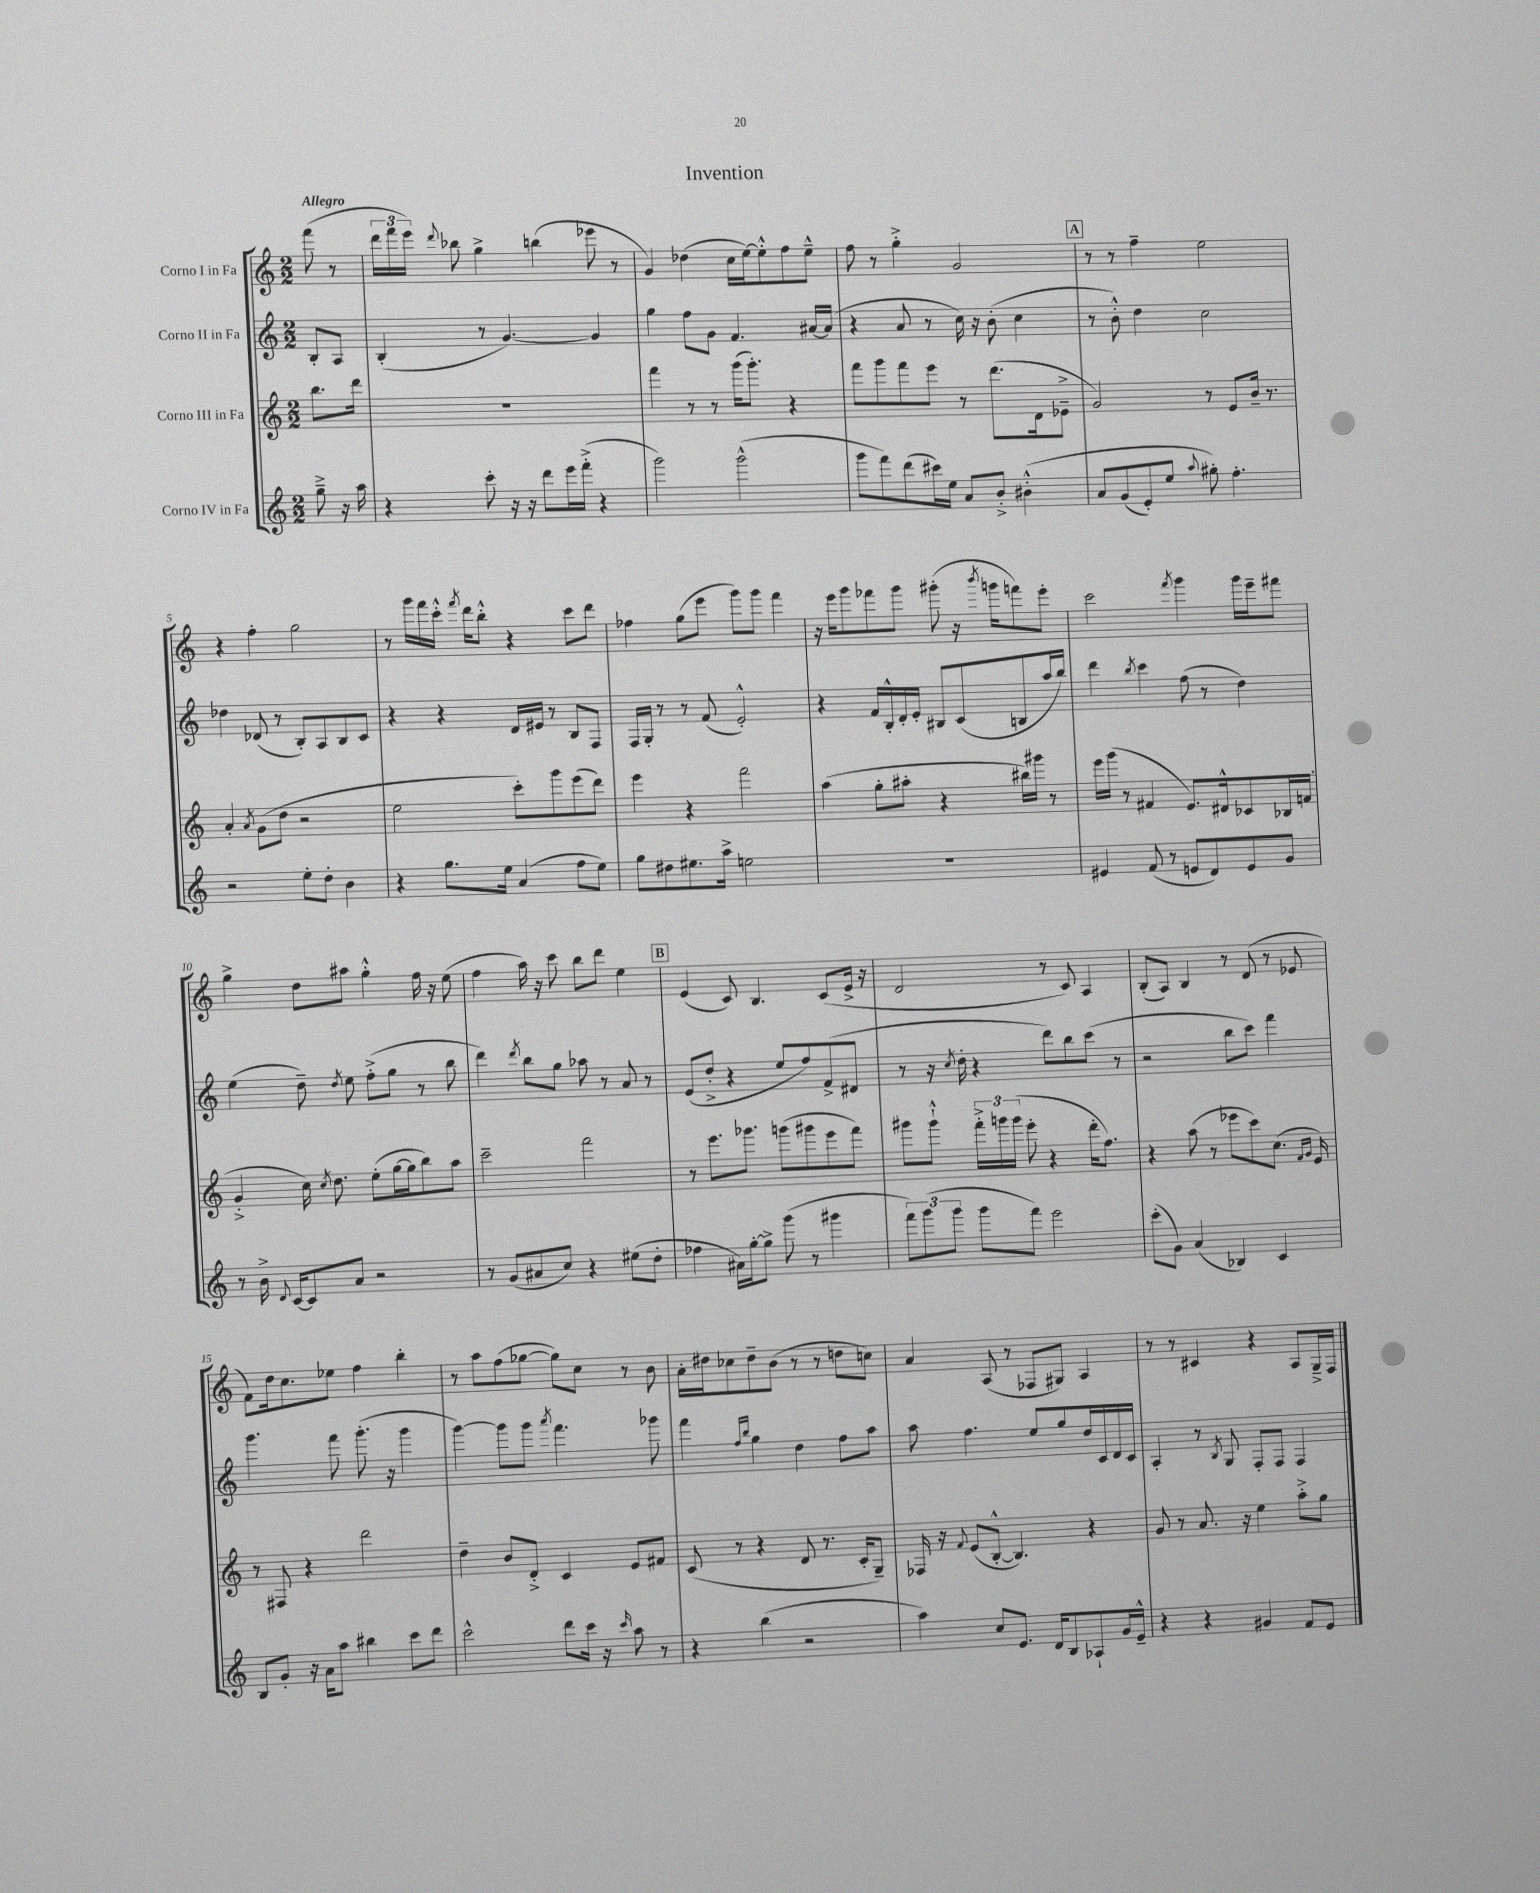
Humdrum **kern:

**kern	**kern	**kern	**kern
*part4	*part3	*part2	*part1
*staff4	*staff3	*staff2	*staff1
*I"Corno IV in Fa	*I"Corno III in Fa	*I"Corno II in Fa	*I"Corno I in Fa
*clefG2	*clefG2	*clefG2	*clefG2
*k[]	*k[]	*k[]	*k[]
*M2/2	*M2/2	*M2/2	*M2/2
=	=	=	=
!	!	!	!LO:TX:a:B:t=Allegro
8gg~^\	8.bb\L	8B'/L	(8fff\
16r	.	8A/J	8r
16aa\	16ddd\Jk	.	.
=1	=1	=1	=1
4r	1r	(4B'/	24ddd\LL
.	.	.	24fff\
.	.	.	24eee\JJ)
.	.	.	8qqddd/
.	.	.	8bb-X\
8ccc'\	.	8r	4gg^\
16r	.	[4.g/)	.
16r	.	.	.
8ddd\L	.	.	(4bbn\
16eee\L	.	.	.
(16fff'^\JJ	.	.	.
4r	.	4g/]	8eee-X\
.	.	.	8r
=2	=2	=2	=2
2ggg\)	4fff\	4gg\	4g/)
.	8r	8ff\L	(4dd-X\
.	8r	8g\J	.
(2ggg^^\	(16ggg\KL	4.f/	16cc\LL
.	8.ggg'\J)	.	[16ee\J)
.	.	.	8ee'^^\]
.	4r	.	8ff\
.	.	[16a#X/LL	8ee~^^\J
.	.	(16a#/JJ]	.
=3	=3	=3	=3
8ggg\L	8fff\L	4r	8ff\
8fff\)	8ggg\	.	8r
(8ddd\	8fff\	8a/	4gg'^\
16ccc#X\L)	8eee\J	8r	.
16ee\JJ	.	.	.
8a/L	8r	16cc\)	2g/
.	.	16r	.
8b'^/J	(8.ddd\L	(8b'\	.
(4b#X'^^\	.	4cc\	.
.	16d\k	.	.
.	8e-X~^\J	.	.
!!LO:REH:place=s1:t=A
=4	=4	=4	=4
8a/L	2g/)	8r	8r
(8g/	.	8b'^^\)	8r
8e'/)	.	4dd\	4ff~\
8ee/J	.	.	.
8qqaa/	.	.	.
8gg#X'\)	8r	2cc\	2ee\
4.ff'\	8e/L	.	.
.	16b~/Jk	.	.
.	8.r	.	.
!!LO:LB:g=z
=5	=5	=5	=5
2r	4a'/	4dd-X\	4r
.	8qa/	.	.
.	(8g\L	(8d-X/	4ff'\
.	8dd\J	8r	.
8ee'\L	2r	8B'/L)	2gg\
8dd'\J	.	8A/	.
4b\	.	8B/	.
.	.	8c/J	.
=6	=6	=6	=6
4r	2ee\	4r	8r
.	.	.	16ggg\LL
.	.	.	16fff\
8.gg\L	.	4r	16ccc'^^\JJ
.	.	.	8qfff/
.	.	.	16ddd\KL
.	.	.	8bb'^^\J
16ee\Jk	.	.	.
(4a/	8ccc'\L)	16d/LL	4r
.	.	16e#X/JJ	.
.	8ggg\	8r	.
8ff\L	(8eee\	8B/L	8ccc\L
8ee\J)	8ddd\J)	8F/J	8ddd\J
=7	=7	=7	=7
8gg\L	4eee\	16F/LL	4ff-X\
.	.	16G'/JJ	.
8dd#X\	.	8r	.
8.ee#X\	4r	8r	(8gg\L
.	.	(8f/	8eee\J
16aa^\Jk	.	.	.
2een\	2fff\	2e'^^/)	8ggg\L)
.	.	.	8ggg\J
.	.	.	4fff\
=8	=8	=8	=8
1r	(4aa\	4r	16r
.	.	.	16eee\KL
.	.	.	8ggg\
.	8gg'\L	16f/LL	8fff-X\
.	.	16B'^^/	.
.	8aa#X'\J	16d'/	8ggg\J
.	.	16e'/JJ	.
.	4r	8B#X/L	(8ggg#X'\
.	.	(8c/	16r
.	.	.	8qbbb/
.	.	.	16gggn\KL
.	16bb#X\LL)	8Bn/	8fffn\)
.	16ggg#X\JJ	.	.
.	8r	16aa/L	8eee'\J
.	.	16bb/JJ)	.
=9	=9	=9	=9
4e#X/	16eee\LL	4ddd\	2ccc\
.	(16ggg\JJ	.	.
.	8r	.	.
.	.	8qbb/	.
(8f/	4f#X/	4ccc\	.
8r	.	.	.
.	.	.	8qfff/
8en/L	8.e/L)	(8ff\	4ggg\
8d/)	.	8r	.
.	16d#X^^/k	.	.
8e/	8c-X/	4dd\)	16ggg\LL
.	.	.	16eee~\J
8g/J	16B-X/L	.	8fff#X\J
.	(16fn/JJ	.	.
!!LO:LB:g=z
=10	=10	=10	=10
8r	4g'^/	(4ee\	4gg^\
16b^\	.	.	.
8qqd/	.	.	.
[16c/KL	.	.	.
8c/]	16cc\)	8dd~\)	8dd\L
.	8qcc/	.	.
.	8.dd\	.	.
.	.	8qdd/	.
8a/J	.	8ee\	8aa#X\J
2r	(8ee'\L	(8ff'^\L	4gg'^^\
.	[16gg\L	8gg\J	.
.	16gg\J]	.	.
.	8bb\)	8r	16ff\
.	.	.	16r
.	8aa\J	8bb\	(8ee\
=11	=11	=11	=11
8r	2ccc~\	4ddd\)	4ff\
(8g/L	.	.	.
.	.	8qddd/	.
8a#X/	.	8bb\L	16aa\)
.	.	.	16r
8cc/J)	.	8gg\J	8ccc\
4r	2fff\	8aa-X\	8bb\L
.	.	8r	8ddd\J
(8ee#X\L	.	8a/	4ee\
8dd'\J	.	8r	.
!!LO:REH:place=s1:t=B
=12	=12	=12	=12
4ff-X\	8r	(8e/L	(4e/
.	8.eee\L	8dd'^/J	.
16a#X\LL)	.	4r	8c/)
[16gg'\J	8.ggg-X\J	.	.
8gg^\J]	.	.	4.B/
(8ggg\	(8gggn\L	8ee/L	.
8r	8ggg#X\	8ff/)	.
4ggg#X\	8eee\	(8f^/	(8c/L
.	8fff\J)	8d#X/J	16e^/Jk
.	.	.	16r
=13	=13	=13	=13
12fff\L)	8ggg#X\L	8r	2d/
(12ggg\	.	.	.
.	8ggg#`^^\J	16r	.
12ggg\J	.	.	.
.	.	8qcc/	.
.	.	16dd'\	.
8ggg\L	24fff'^\LL	4r	.
.	24gggn\	.	.
.	(24ggg\JJ	.	.
8fff\J)	8eee'\	.	.
2eee\	4r	8ddd\L)	8r
.	.	8bb\	8c/)
.	16ddd'\KL	(8ccc\J	4A/
.	8.ff\J)	.	.
.	.	8r	.
=14	=14	=14	=14
(8ccc'\L	4r	2r	(8B'/L
8g\J)	.	.	8A/J)
(4a/	(8aa\	.	4B/
.	8r	.	.
4B-X/)	8eee-X\L	8bb\L	8r
.	8ccc\)	8ccc\J)	(8d/
4c/	(8.cc\J	4fff\	8r
.	.	.	8e-X/
.	16qqf/LL	.	.
.	16qqg/JJ	.	.
.	16e/)	.	.
!!LO:LB:g=z
=15	=15	=15	=15
8B/L	8r	4.ggg\	8f\L)
8g'/J	8F#X/	.	16dd\k
.	.	.	8.cc\
16r	4r	.	.
16a\KL	.	.	.
8aa\J	.	8fff\	8ee-X\J
4bb#X\	2ddd\	(8.ggg'\	4ff\
.	.	16r	.
8ccc\L	.	4ggg\	4bb'\
8ddd\J	.	.	.
=16	=16	=16	=16
2ccc^^\	4dd~\	[4ggg\)	8r
.	.	.	8aa\L
.	8b/L	8ggg\L]	(8ff\
.	8d'^/J	8ggg\J	[8gg-X\J
.	.	8qaaa/	.
8ddd\L	4c/	4.fff\	8gg-\L])
16ccc\Jk	.	.	8cc\J
16r	.	.	.
16qqccc/	.	.	.
8aa\	8e/L	.	8r
8r	8f#X/J	8ggg-X\	8b\
=17	=17	=17	=17
4r	(8c/	4fff\	16a'\LL
.	.	.	16dd#X\J
.	8r	.	8cc-X\
.	.	16qqff/LL	.
.	.	16qqbb/JJ	.
(4bb\	4r	4gg\	8dd#~\
.	.	.	(8b\J
2r	8d/	4dd\	8r
.	8.r	.	8r
.	.	8ff\L	8ddn\L
.	16c'/KL	.	.
.	8G~/J)	8aa\J	8ccn\J)
=18	=18	=18	=18
4aa\)	16F-X/	8aa\	4a/
.	16r	.	.
.	8qqf/	.	.
.	(8e/L	4.ff\	.
8cc/L	[8B'^^/J	.	(8A/
8.e/J	4.B/])	.	8r
.	.	8ee/L	8F-X/L
16d/KL	.	.	.
8B/	.	8gg/	8G#X/J)
8A-X`/	4r	16dd/L	4A/
.	.	16c/	.
16g/L	.	16d/	.
16e~^^/JJ	.	16c/JJ	.
=19	=19	=19	=19
4r	8g/	4A'/	8r
.	8r	.	8r
4r	8.a/	8r	4c#X/
.	.	8qB/	.
.	.	8G/	.
.	16r	.	.
4g#X/	4ee\	8F'/L	4r
.	.	8F/J	.
8f/L	8aa'^\L	4F/	8A/L
8e/J	8gg\J	.	16G~^/L
.	.	.	16F/JJ
==	==	==	==
*-	*-	*-	*-
